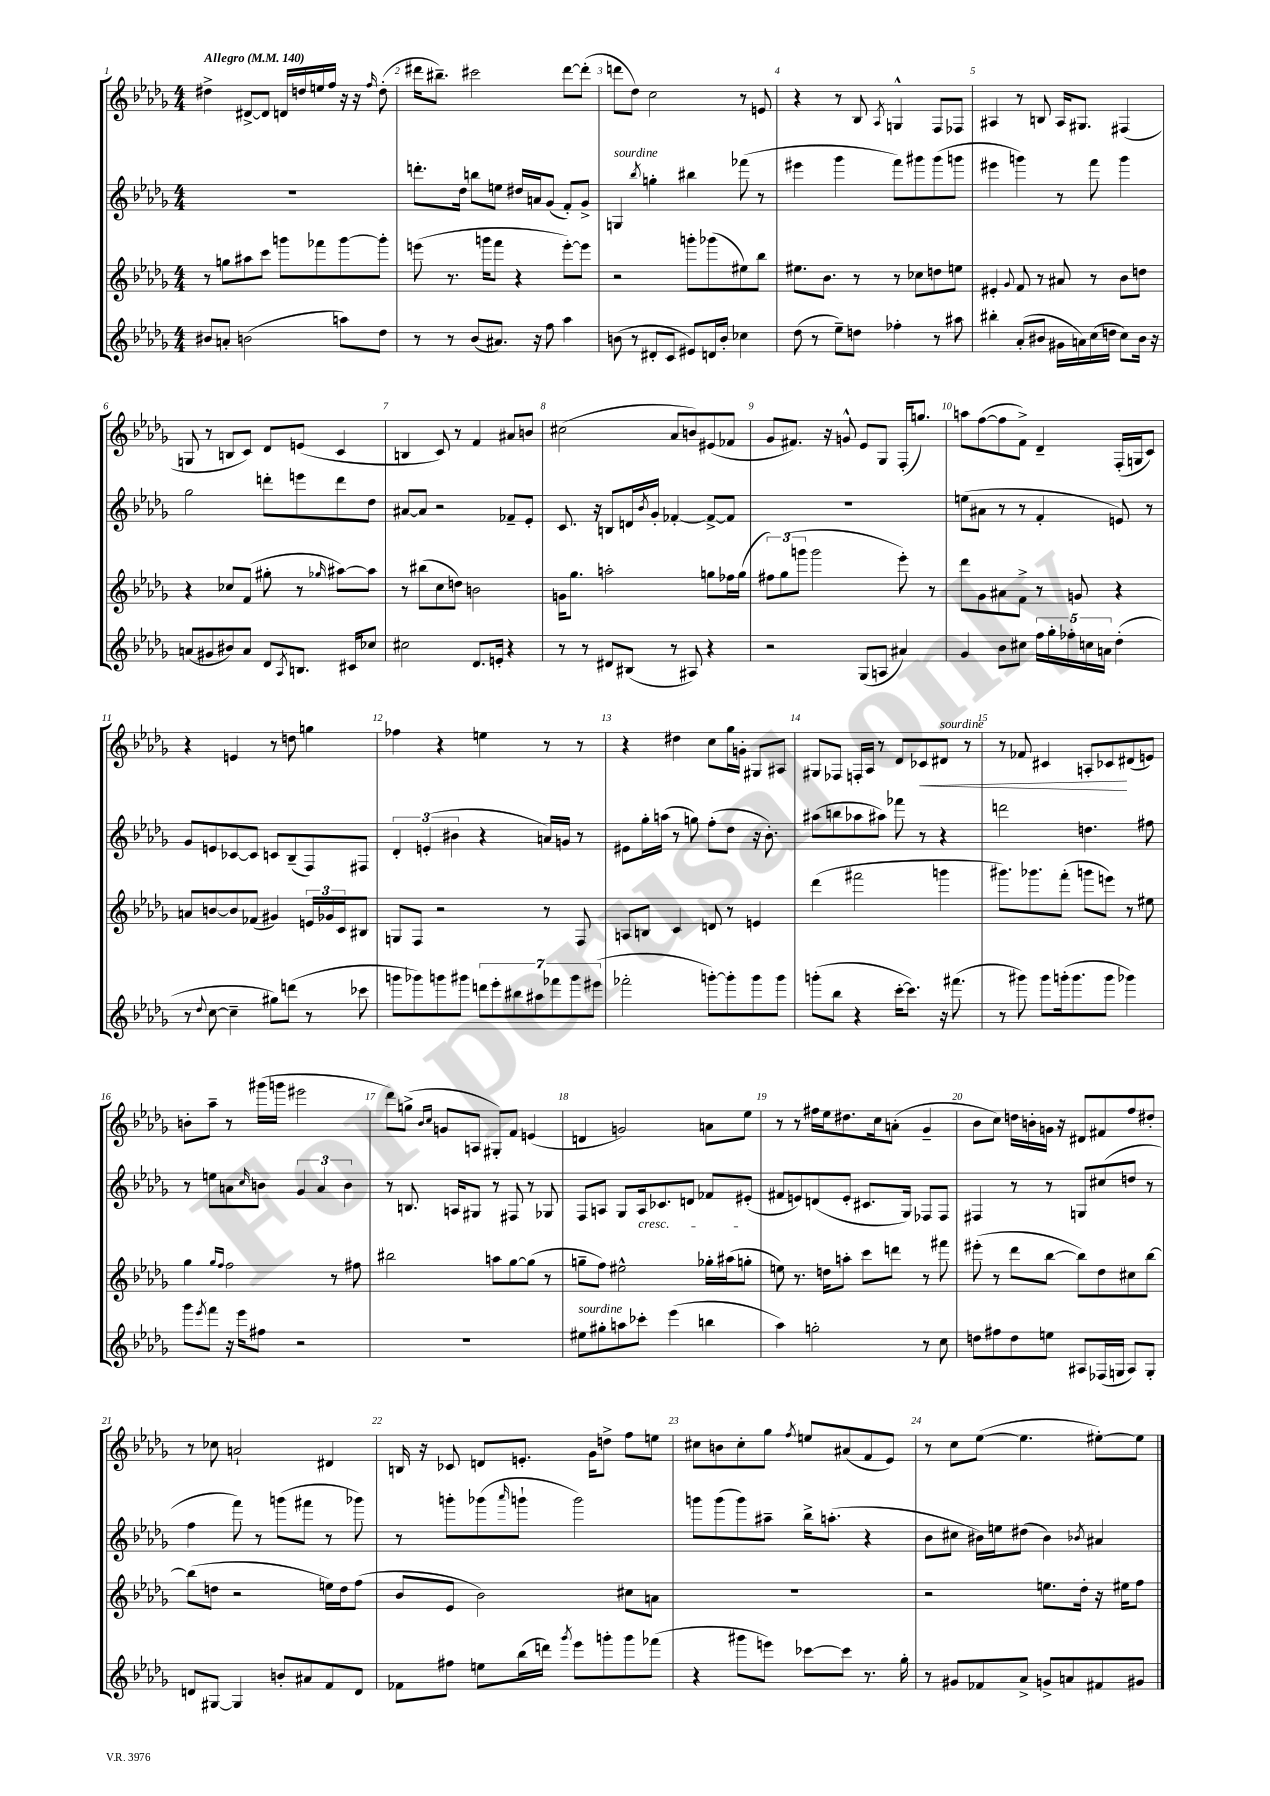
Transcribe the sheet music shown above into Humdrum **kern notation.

**kern	**kern	**kern	**kern
*staff4	*staff3	*staff2	*staff1
*clefG2	*clefG2	*clefG2	*clefG2
*k[b-e-a-d-g-]	*k[b-e-a-d-g-]	*k[b-e-a-d-g-]	*k[b-e-a-d-g-]
*M4/4	*M4/4	*M4/4	*M4/4
*MM140	*MM140	*MM140	*MM140
8b#	8r	1r	4dd#^
8a'	8gg	.	.
(2b	8aa#	.	[8d#^
.	8ccc	.	8d#]
.	8ggg	.	16d
.	.	.	16dd
.	8fff-	.	16ee
.	.	.	16ff
8aa)	[8ggg	.	16r
.	.	.	16r
.	.	.	16qqff
8dd-	8ggg']	.	(8dd'
=	=	=	=
8r	(8eee	8.ddd'	16ddd#
.	.	.	8.bb#~)
8r	8.r	.	.
.	.	16dd-	.
(8b-	.	8bb	2ccc#
.	16ggg	.	.
8.a#)	8fff	8ee	.
.	4r	16dd#	.
16r	.	16a	.
8ff	.	(8g-	.
4aa-	[8eee')	8f')	[8ddd#
.	8eee]	8g-^	(8ddd#']
=	=	=	=
(8b	2r	4G	8ddd
8r	.	.	8dd-)
.	.	8qbb-	.
8d#'	.	4gg'	2cc
8c	.	.	.
8e#)	8ggg'	4bb#	.
16d	(8ggg-	.	.
16b'	.	.	.
4cc-	8ee#)	(8fff-	8r
.	8bb-	8r	8e
=	=	=	=
(8dd-	8.ee#	4eee#	4r
8r	.	.	.
.	8.b-	.	.
8ee-~)	.	4ggg-	8r
8dd	8r	.	8B-
.	.	.	8qA-
4ff-'	8r	8fff)	4G^^
.	8cc-	8ggg#	.
8r	8dd	(8ggg#	8F
8aa#	8ee	8ggg	8F-
=	=	=	=
4bb#'	4e#'	4eee#	4A#
.	8qqg-	.	.
(8a-'	8f	4ggg)	8r
8b#	8r	.	8B
16g#	8a#	8r	16A#
16a)	.	.	8.G#
(16cc	8r	8fff	.
16dd	.	.	.
8cc)	8b-	4ggg	(4F#
16b#	8dd	.	.
16r	.	.	.
=	=	=	=
(8a	4r	2gg-	8G
8g#	.	.	8r
8b#)	8cc-	.	8B
8a	(8f	.	8c)
8d-	8gg#'	8ddd'	8d-
8qA-	.	.	.
8.B	8r	8eee	(8e
.	16qqgg-	.	.
.	[8aa#)	8ddd	4c
16c#	.	.	.
8cc-	8aa#]	8dd-	.
=	=	=	=
2cc#	8r	[8a#	4B
.	(8bb#	8a#]	.
.	8cc	2r	8c)
.	8dd)	.	8r
8.d-	2b	.	4f
16e'	.	.	.
4r	.	8f-~	8a#
.	.	8e-'	8b
=	=	=	=
8r	16g	8.c	(2cc#
.	8.gg-	.	.
8r	.	.	.
.	.	16r	.
8d#	2aa'	8B	.
(8B#	.	16d	.
.	.	8qb-	.
.	.	16g-'	.
8r	.	[4f-'	8a-
8A#)	.	.	8b)
4r	8gg	8f-^_	(8e#
.	16ff-	8f-]	8f-
.	(16gg	.	.
=	=	=	=
2r	12ff#)	1r	8g-
.	(12gg-	.	.
.	.	.	8.f#)
.	12ggg	.	.
.	2ggg	.	.
.	.	.	16r
.	.	.	8g^^
(8G-	.	.	8e-
8A	.	.	8G-
4a#)	8eee-')	.	(16F'
.	.	.	8.gg)
.	8r	.	.
=	=	=	=
4g-	8ddd-	(8ee	8aa
.	8g-	8a#	([8ff
8b-	8a#	8r	8ff]
8cc#	8f^	8r	8f^)
20ff	8r	4f'	4d-~
20gg-'	.	.	.
20ff-'	.	.	.
.	8g	.	.
20cc	.	.	.
20a	.	.	.
(4dd-'	4r	8e)	(16F'
.	.	.	16G
.	.	8r	8c)
=	=	=	=
8r	8a	8g-	4r
8qqdd-	.	.	.
[8cc	[8b	8e	.
4cc~]	8b]	[8c-	4e
.	(8f-	8c-]	.
8gg#)	4g#)	8c	8r
(8ddd	.	(8B-~	8dd
8r	24e	8F)	4gg
.	24g-	.	.
.	24c	.	.
8ccc-	8B#	8F#	.
=	=	=	=
8ggg	8G	6d-'	4ff-
8ggg-)	8F	.	.
.	.	(6e'	.
8ggg	2r	.	4r
.	.	6b#	.
8ggg#	.	.	.
14ddd	.	4r	4ee
14eee-'	.	.	.
14bb#	.	.	.
14aa#	.	.	.
.	8r	16a)	8r
14fff-	.	.	.
.	.	16g	.
14ggg#	.	.	.
.	8F	8r	8r
(14eee#	.	.	.
=	=	=	=
2fff-'	8A	8e#	4r
.	8B	16gg-'	.
.	.	(16aa	.
.	4c	8r	4dd#
.	.	8gg)	.
[8ggg')	8d	(8ff'	8cc
8ggg']	8r	8dd-	16gg-
.	.	.	16g'
8ggg	4e	16r	8G#
.	.	8.b-')	.
8ggg	.	.	8A#
=	=	=	=
(8ggg'	(4ddd-	(8aa#	8G#
8bb-	.	8bb	8F-
4r	2fff#	8aa-	16F'
.	.	.	16A-
.	.	8aa#)	8r
[16ccc'	.	8fff-	8d-
8.ccc])	.	.	.
.	.	8r	8c-
16r	4ggg	4r	8d#
(8.fff#	.	.	.
.	.	.	8r
=	=	=	=
8r	8.ggg#)	2ddd	8r
8ggg#)	.	.	8f-
.	8.ggg-	.	.
8ggg#	.	.	4c#
(16ggg'	(8fff'	.	.
8.ggg	.	.	.
.	8ggg	4.dd	8A'
8ggg	8eee)	.	8c-
4ggg-)	8r	.	(8d#
.	8ee#	8ff#	8e)
=	=	=	=
8ggg-	4gg-	8r	8b'
8qeee-	.	.	.
8fff	.	8ee	8aa-~
.	16qqgg-	.	.
.	16qqff	.	.
16r	2ff	8a	8r
16eee-	.	.	.
.	.	16qqcc	.
8ff#	.	8b	(16ggg#
.	.	.	16ggg
2r	.	6g-	2eee#
.	.	6a	.
.	8r	.	.
.	.	6b	.
.	8ff#	.	.
=	=	=	=
1r	2bb#	8r	8ddd-)
.	.	8.B	(8gg^
.	.	.	16qqb-
.	.	.	16qqcc
.	.	.	8g
.	.	16A	.
.	.	8G#	8A
.	8aa	8r	8G#')
.	[8gg-	8F#	8f
.	(8gg-]	8r	(4e
.	8r	8G-	.
=	=	=	=
8ee#	8gg~	8F	4d
8gg#'	8ff)	8A	.
8aa	2ee#^^	8G-	2g)
8ccc-'	.	16A	.
.	.	8.c-	.
(4eee-	.	.	.
.	.	8d	.
4bb	16gg-'	8f-	8a
.	(16aa#	.	.
.	8gg'	(8e#'	8ee-
=	=	=	=
4aa-)	8ee)	8f#	8r
.	8.r	8e)	8r
2gg'	.	(8d	16ff#
.	16dd	.	16ee-
.	8aa'	8e'	8.dd#
.	8ccc	8.c#	.
.	.	.	16cc
.	8ddd	.	(8a'
.	.	16G-)	.
8r	8r	8F-	4g-~
8cc	8fff#	8F-	.
=	=	=	=
8dd	(8eee#'	4F#	8b-
8ff#	8r	.	8cc)
8dd	8ddd-	8r	16dd
.	.	.	16b'
8ee	[8bb-	8r	16g
.	.	.	16r
8A#	8bb-])	8G	8d#
(16F-	8dd-	(8cc#	8f#
16G	.	.	.
8A#)	8cc#	8dd	8ff
8G'	[8bb-	8r	8dd#'
=	=	=	=
8d	(8bb-]	4ff	8r
[8G#	8dd	.	8cc-
4G#]	2r	8fff)	2a`
.	.	8r	.
8b'	.	(8ggg	.
8a#	.	8fff#	.
8f	16ee)	8r	4d#
.	16dd	.	.
8d	(8ff	8ggg-)	.
=	=	=	=
8f-	8b-	8r	16B
.	.	.	16r
8ff#	8e-	8ggg'	8c-
8ee	2b-)	(8ggg-	8d
.	.	16qqaaa-	.
(16bb-	.	8ggg`	8.e'
16ddd)	.	.	.
8qggg-	.	.	.
8eee-	.	2ggg)	.
.	.	.	16g-
8ggg'	.	.	8dd^
8ggg	8cc#	.	8ff
(8fff-	8a	.	8ee
=	=	=	=
4r	1r	8ggg	8cc#
.	.	(8ggg	8b
8ggg#	.	8ggg)	8cc#'
8eee)	.	8aa#~	8gg-
.	.	.	8qff
[8ccc-	.	16bb-^	8ee
.	.	(8.aa'	.
8ccc-]	.	.	(8a#
8.r	.	4r	8f
.	.	.	8e-)
16gg-'	.	.	.
=	=	=	=
8r	2r	8b-	8r
8g#	.	8cc#	8cc
8f-	.	16b#)	([8ee-
.	.	16ee	.
8a-^	.	(8dd#	4.ee-]
8g^	8.ee	4b#)	.
8a	.	.	.
.	16dd-'	.	.
.	.	8qb-	.
8f#	16r	4a#	[8ee#')
.	16ee#	.	.
8g#	8ff	.	8ee#]
==	==	==	==
*-	*-	*-	*-
